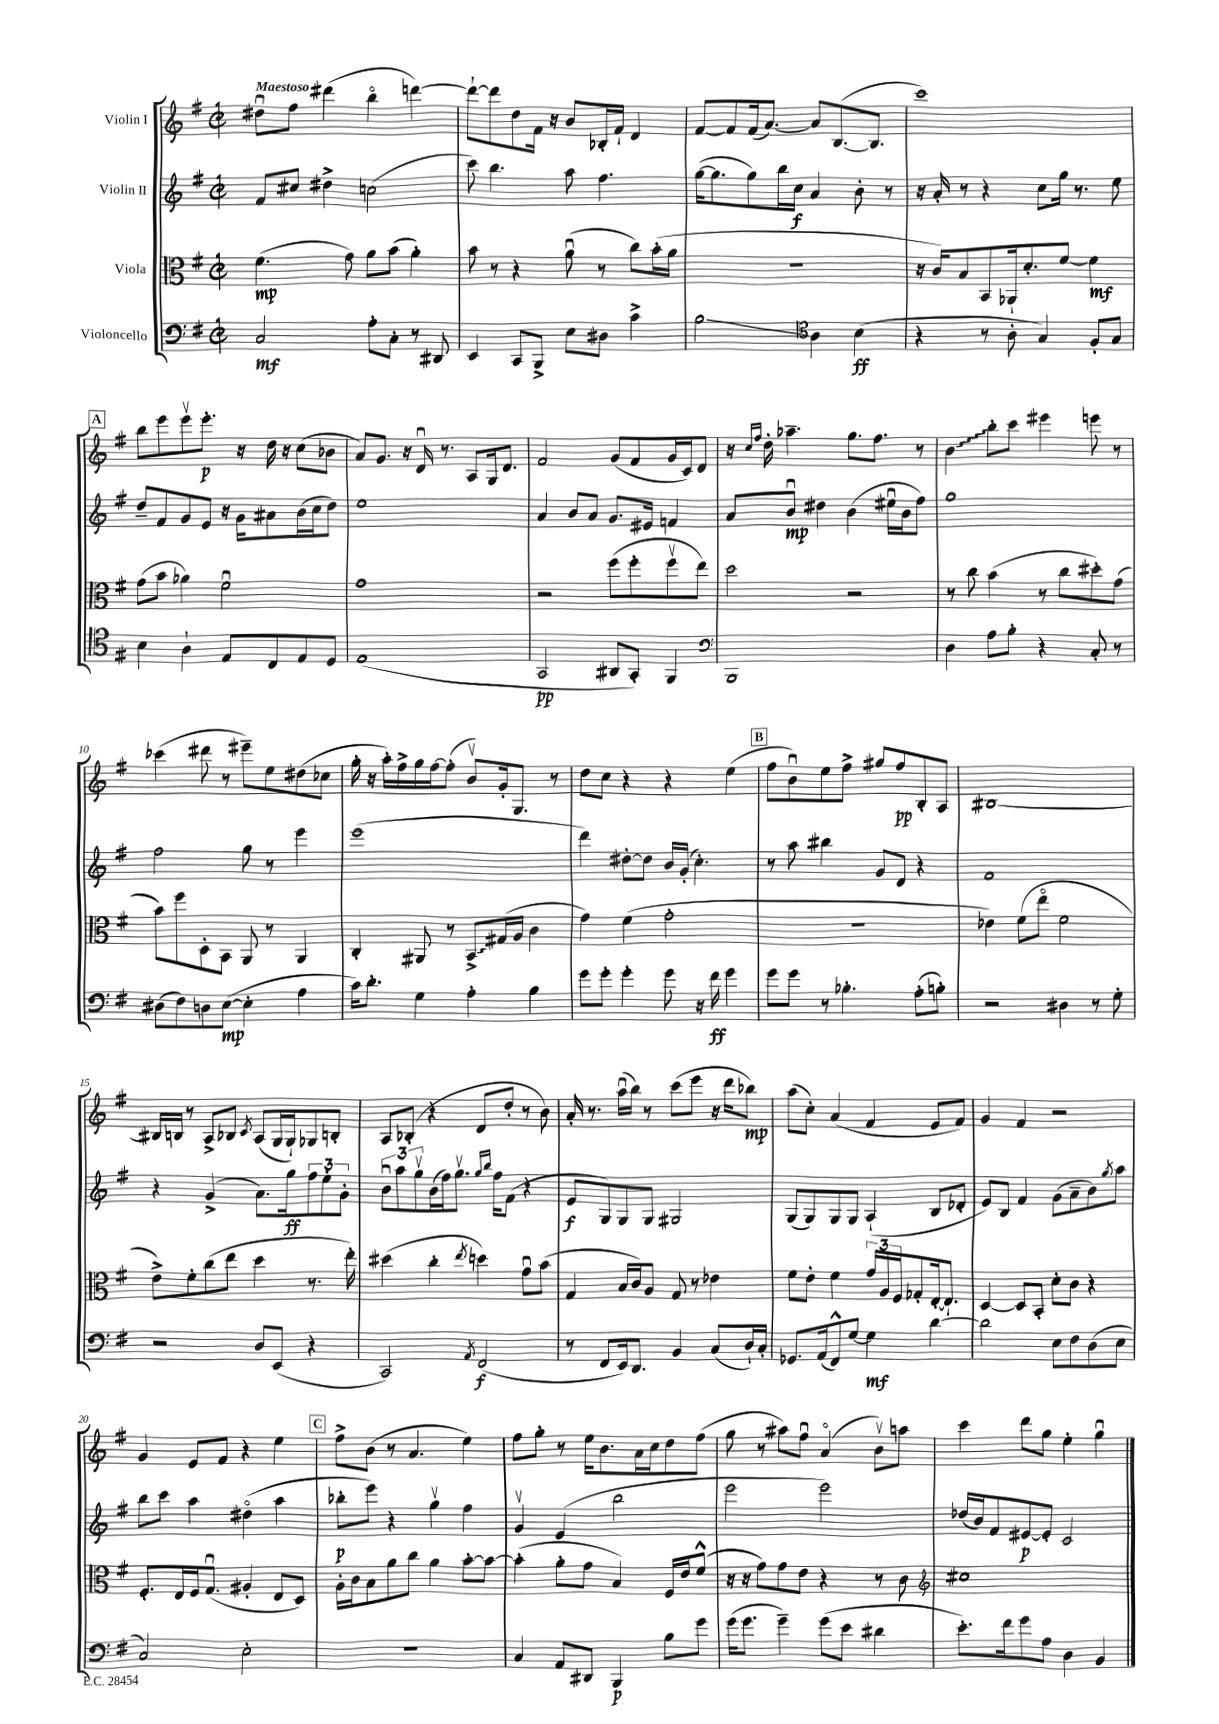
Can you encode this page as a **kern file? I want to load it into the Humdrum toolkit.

**kern	**kern	**kern	**kern
*staff4	*staff3	*staff2	*staff1
*clefF4	*clefC3	*clefG2	*clefG2
*k[f#]	*k[f#]	*k[f#]	*k[f#]
*M2/2	*M2/2	*M2/2	*M2/2
*met(c|)	*met(c|)	*met(c|)	*met(c|)
2C/	(4.f#\	8f#/L	8dd#u\L
.	.	8cc#/J	8ff#\J
.	.	4dd#^\	(4ddd#\
.	8g\)	.	.
8A'\L	8a\L	(2cc\	4bbo\
8C'\J	(8b\J	.	.
8r	4a'\)	.	[4ddd\)
8DD#/	.	.	.
=	=	=	=
4EE/	8b\	8ccc\)	8ddd`\_L
.	8r	4.bb\	8ddd\]
8CC/L	4r	.	8dd\
8BBB^/J	.	.	16f#\Jk
.	.	.	16r
8E\L	(8au\	8aa\	8b/L
8D#\J	8r	4.ff#\	16B-'/L
.	.	.	16f#`/JJ
4c^\	8cc\L)	.	4d/
.	(16b'\L	.	.
.	16a\JJ	.	.
=	=	=	=
2B\	1r	([16gg\LK	[8f#/L
.	.	8.gg\]	.
.	.	.	8f#/]
.	.	8gg\)	(16f#/k
.	.	.	[8.a/J)
.	.	16bb\L	.
.	.	16cc\JJ	.
*clefC4	*	*	*
4A\	.	4a/	8a/]L
.	.	.	([8.B/
(4B\	.	8b'\	.
.	.	.	8.B/]J
.	.	8r	.
=	=	=	=
4r	16r	16r	1ccc)
.	16c/LK)	16a'/	.
.	8B/	8r	.
8r	8BB/	4r	.
8A'\	16AA-`/k	.	.
.	8.d'/	.	.
4G/)	.	8cc\L	.
.	[8f#/J	16gg\Jk	.
.	.	8.r	.
8F#'/L	4f#\]	.	.
8G/J	.	8ee\	.
=	=	=	=
4B\	(8g\L	8dd~/L	8bb\L
.	8b\J	8f#/	8eee\
4A`\	4a-\)	8g/	8eeev\
.	.	8e/J	8.eee'\J
8E/L	2f#u\	16r	.
.	.	16g\LK	16r
8C/	.	8a#\	16dd\
.	.	.	16r
8E/	.	(16b\L	(8cc\L
.	.	16cc\J	.
8D/J	.	8dd\J)	8b-\J
=	=	=	=
(1E	1g	1ee	8a/L)
.	.	.	8.g/J
.	.	.	16r
.	.	.	16du/
.	.	.	8.r
.	.	.	8A/L
.	.	.	16G/k
.	.	.	8.d/J
=	=	=	=
2GG/	2r	4a/	2f#/
.	.	8b/L	.
.	.	8a/J	.
8AA#/L	(8ff#\L	8.g/L	(8g/L
8GG'/J)	8ff#'\	.	8f#/
.	.	16e#/Jk	.
4FF#/	8ff#v\	4f/	16g/L
.	.	.	16c/J)
.	8ee\J)	.	8d/J
=	=	=	=
*clefF4	*	*	*
1BBB	2dd\	8a/L	16r
.	.	.	16qqcc/LL
.	.	.	16qqff#/JJ
.	.	.	16dd'\
.	.	8bu/J	4.aa-~\
.	.	4dd#\	.
.	2r	(4b\	8.gg\L
.	.	.	8.ff#\J
.	.	16ee#u\LL	.
.	.	16b\J	.
.	.	8ff#\J)	8r
=	=	=	=
4D\	8r	1gg	4b\
.	8cc\	.	.
8A\L	(4b\	.	8bb'\L
8B'\J	.	.	8ccc\J
4r	8r	.	4eee#\
.	8cc\L	.	.
8C'/	8dd#'\)	.	8eee\
8r	(8g\J	.	8r
=	=	=	=
(8D#\L	8b\L)	2ff#\	(4ccc-\
8F#\)	8ff#\	.	.
8D\	8D'\	.	8ddd#\
([8E\J	8BB\J	.	8r
4E'\]	8AA/	8gg\	8eee#~\L)
.	8r	8r	8ee\
4A\	4AA/	4eee\	(8dd#\
.	.	.	8cc-\J
=	=	=	=
16c\LK)	4C'/	(1eee	16gg'\
8.d'\J	.	.	16r
.	.	.	16aa'\LL)
.	.	.	16ff#^\
4G\	8AA#/	.	16gg\
.	.	.	[16ff#\J
.	8r	.	(8ff#'\]J
4A'\	8BB^/L	.	8bv/L)
.	(16G#/L	.	16g'/k
.	16A/JJ	.	8.G/J
4B\	4c\	.	.
.	.	.	8r
=	=	=	=
8g\L	4g\)	4ddd\)	8dd\L
8g'\J	.	.	8cc\J
4g'\	(4f#\	[8dd#'\L	4r
.	.	8dd#\]J	.
8g\	2g'\	16b/LL	4r
.	.	(16g'/JJ	.
16r	.	4.cc'\)	.
16f#\	.	.	.
4g\	.	.	(4ee\
=	=	=	=
8g\L	1r	8r	8ff#\L
8g\J	.	8aa\	8bu\)
8r	.	4bb#\	8ee\
4.B-'\	.	.	8ff#^\J
.	.	8g/L	8gg#/L
.	.	8d/J	8ff#/
(8A'\L	.	4r	8B'/
8B'\J)	.	.	8A/J
=	=	=	=
2r	4e-\)	1f#	[1B#
.	(8f#\L	.	.
.	8eeo\J	.	.
4D#\	2f#\	.	.
8r	.	.	.
8G'\	.	.	.
=	=	=	=
2r	8e^\L)	4r	16B#/]LL
.	.	.	16B/JJ
.	8f#'\	.	8r
.	(8cc\	(4g^/	8A^/L
.	8ee\J	.	8B-/J
.	.	.	8qc/
8D/L	4dd\	8.a\L)	(8A/L
(8EE/J	.	.	16G/L
.	.	16gg\k	16G`/J)
4r	8.r	12ff#\	8G-/
.	.	12ee'\	.
.	.	.	8B'/J
.	.	12g'\J	.
.	16ee'\)	.	.
=	=	=	=
2CC/)	(4dd#\	12bu\L	8A/L
.	.	12aa\	.
.	.	.	(8B-'/J
.	.	12ggv\	.
.	4cc'\	(16b\L	4r
.	.	16ff#\J)	.
.	.	8.ggv\J	.
8qAA/	8qee/	.	.
(2FF#/	4dd\)	.	8d/L
.	.	16qqgg/LL	.
.	.	16qqbb/JJ	.
.	.	16ff#\LK	.
.	.	(8f#\J	8dd'/J
.	8gu\L	4r	8r
.	(8b\J	.	8b\)
=	=	=	=
8r	4G/	8e/L	16a'/
.	.	.	8.r
8FF#/L	.	8G/)	.
16EE/k)	16B/LL	8G/	(16aau\LL
8.DD/J	16c/J)	.	16bb\JJ)
.	8A/J	8G/J	8r
4BB/	8G/	2G#/	(8ccc\L
.	8r	.	8eee\J
(8C/L	4e-\	.	16r
.	.	.	16ddd\LK
16D`/L)	.	.	8bb-\J)
16C'/JJ	.	.	.
=	=	=	=
8.GG-/L	8f#\L	(8G/L	(8aa\L
.	8e'\J	8G/)	8cc'\J)
(16AA/k	.	.	.
8FF#^^/)	4f#\	8G/	(4a/
[8G/J	.	8G/J	.
4G\]	24g/LL	(4A`/	4f#/
.	24A/	.	.
.	24F#/J	.	.
.	8G-'/	.	.
[4d\	[16E'/k	8B/L	8e/L
.	8.E`/]J	.	.
.	.	8d-'/J	8f#/J)
=	=	=	=
2d\]	[4D/	8e/L)	4g/
.	.	8B/J	.
.	8D/]L	4f#/	4f#/
.	8BB'/J	.	.
8E\L	8d'\L	(8g\L	2r
8F#\	8c\J	8a~\	.
(8D\	4r	8b\)	.
.	.	8qgg/	.
8E\J	.	8aa\J	.
=	=	=	=
2C/)	8.F#'/L	8bb\L	4g/
.	.	8ccc\J	.
.	16E/L	.	.
.	16F#/J	4aa\	8e/L
.	(8.Gu/J	.	.
.	.	.	8f#/J
2E'\	4A#'/	(4dd#o\	4r
.	8E/L	4aa\	4ee\
.	8D/J)	.	.
=	=	=	=
1r	16A'\LL	8bb-'\L	8ff#^\L
.	16c\J	.	.
.	8B\	8eee\J)	(8b\J
.	8a\	4r	8r
.	8cc\J	.	4.a/
.	4a\	4ggv\	.
.	[8b'\L	4ff#\	4ee\)
.	8b\_J	.	.
=	=	=	=
4C/	(4b'\]	4gv/	8ff#\L
.	.	.	8gg'\J
8AA/L	8a'\L	(4e/	8r
8DD#/J	8g\J	.	16ee\LK
.	.	.	8.b\
4BBB/	4B/)	2bb\	.
.	.	.	16a\L
.	.	.	16cc\J
8B\L	16F#/LL	.	8dd\
.	16e/J	.	.
8g\J	(8f#^^/J	.	(8ff#\J
=	=	=	=
(16g\LK	16r	2eee\	8gg\
8.g\J	16r	.	.
.	8g\L)	.	8r
4g~\)	8g\	.	8aa#\L)
.	8e\J	.	8ff#u\J
(8g\L	4r	2eee\)	(4ao/
8e\J	.	.	.
4d#\	8r	.	8bv\L)
.	8c\	.	8aa\J
=	=	=	=
*	*clefG2	*	*
8.e'\L)	1cc#	(16dd-/LL	4ccc\
.	.	16b/J)	.
.	.	8f#/	.
16f#\k	.	.	.
8g\	.	[8e#/	8ddd\L
8A\J	.	8e#'/]J	8gg\J
4D\	.	2c/	4ee'\
4BB/	.	.	4ggu\
==	==	==	==
*-	*-	*-	*-
